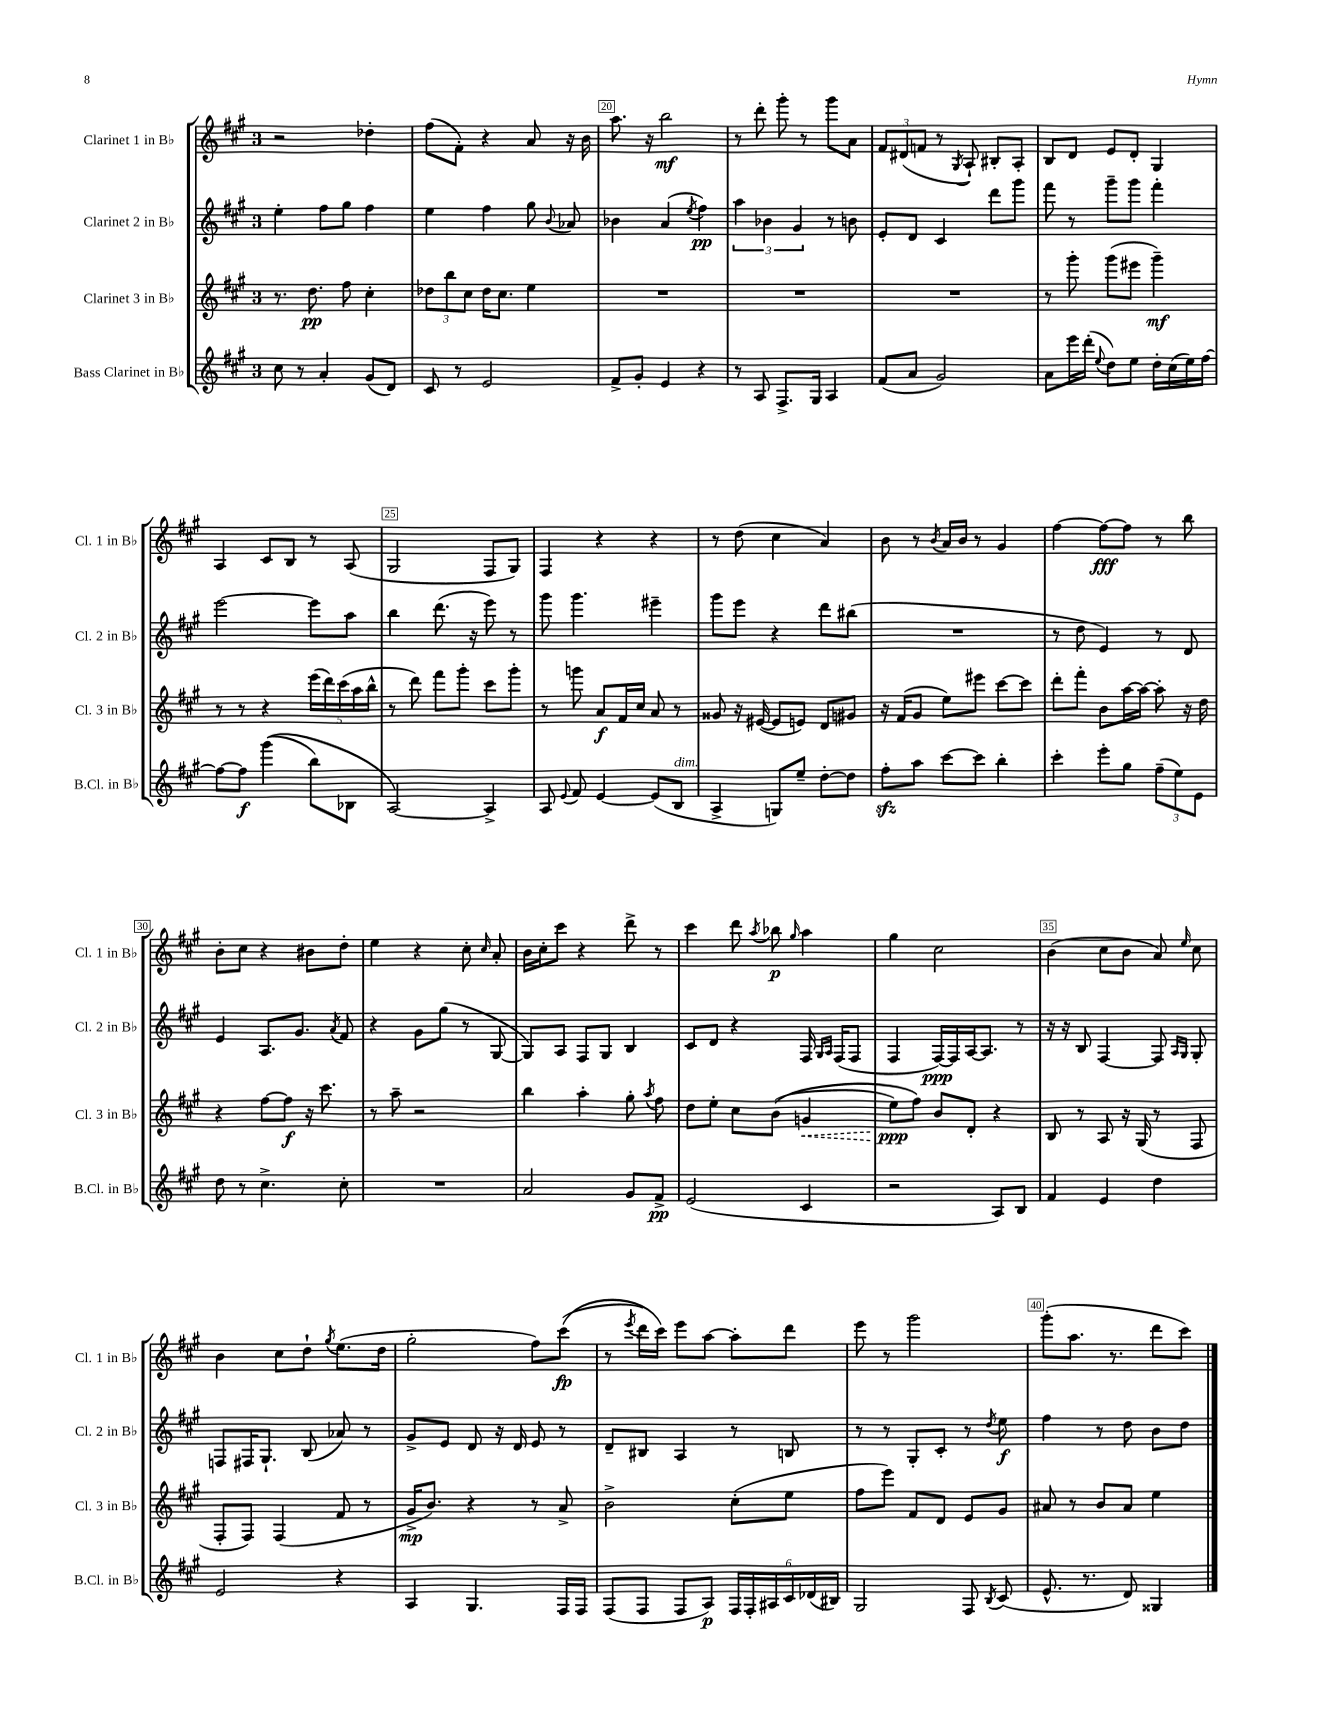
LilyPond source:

<<
\new StaffGroup <<
\new Staff = "s0" \with { instrumentName = "Clarinet 1 in Bb" shortInstrumentName = "Cl. 1 in Bb" } {
    \clef treble \key a \major \once \override Staff.TimeSignature.style = #'single-digit \time 3/4
    \autoBeamOff r2 des''4-. |
    fis''8[( fis'8]-.) r4 a'8 r16 b'16 |
    a''8. r16 b''2\mf |
    r8 d'''8-. gis'''8-. r8 gis'''8[ a'8] |
    \tuplet 3/2 { fis'8[ dis'8( f'8] } r8 \acciaccatura { gis8 } a8-!) bis8[-. a8]-. |
    b8[ d'8] e'8[ d'8]-. gis4 |
    a4 cis'8[ b8] r8 a8( |
    gis2 fis8[ gis8]) |
    fis4 r4 r4 |
    r8 d''8( cis''4 a'4) |
    b'8 r8 \acciaccatura { b'8 } a'16[ b'16] r8 gis'4 |
    fis''4~ fis''8[~\fff fis''8] r8 b''8 |
    b'8[-. cis''8] r4 bis'8[ d''8]-. |
    e''4 r4 cis''8-. \grace { cis''16 } a'8-. |
    b'16[ cis''16-. cis'''8] r4 d'''8-> r8 |
    cis'''4 d'''8 \acciaccatura { a''8 } bes''8\p \grace { gis''16 } a''4 |
    gis''4 cis''2 |
    b'4( cis''8[ b'8] a'8) \grace { e''16 } cis''8 |
    b'4 cis''8[ d''8]-! \acciaccatura { gis''8 } e''8.[( d''16] |
    gis''2-. fis''8[) cis'''8]\fp(\( |
    r8 \acciaccatura { e'''8 } d'''16[) cis'''16]\) e'''8[ a''8]~ a''8[-. d'''8] |
    e'''8 r8 gis'''2 |
    gis'''8[-.( a''8.] r8. d'''8[ cis'''8]) \bar "|." |
}
\new Staff = "s1" \with { instrumentName = "Clarinet 2 in Bb" shortInstrumentName = "Cl. 2 in Bb" } {
    \clef treble \key a \major \once \override Staff.TimeSignature.style = #'single-digit \time 3/4
    \autoBeamOff e''4-. fis''8[ gis''8] fis''4 |
    e''4 fis''4 gis''8 \appoggiatura { b'8 } aes'8 |
    bes'4 a'4( \acciaccatura { e''8 } fis''4\pp) |
    \tuplet 3/2 { a''4 bes'4 gis'4 } r8 b'8 |
    e'8[-. d'8] cis'4 d'''8[ gis'''8] |
    fis'''8 r8 gis'''8[-- gis'''8] fis'''4-. |
    e'''2~ e'''8[ a''8] |
    b''4 d'''8.( r16 e'''8) r8 |
    gis'''8 gis'''4. eis'''4-- |
    gis'''8[ e'''8] r4 d'''8[ bis''8]( |
    R2. |
    r8 d''8 e'4) r8 d'8 |
    e'4 a8.[ gis'8.] \acciaccatura { a'8 } fis'8 |
    r4 gis'8[ gis''8]( r8 gis8~ |
    gis8[) a8] fis8[ gis8] b4 |
    cis'8[ d'8] r4 fis16 \grace { gis16[ a16] } fis16[( fis8] |
    fis4 fis16[~\ppp) fis16 a16~ a8.] r8 |
    r16 r16 b8 fis4~ fis8 \grace { a16[ gis16] } gis8-. |
    f8[ fis16 gis8.]-! b8( aes'8) r8 |
    gis'8[-> e'8] d'8 r16 d'16 e'8 r8 |
    d'8[-- bis8] a4 r8 b8 |
    r8 r8 gis8[-. cis'8]-. r8 \acciaccatura { d''8 } e''8\f |
    fis''4 r8 d''8 b'8[ d''8] \bar "|." |
}
\new Staff = "s2" \with { instrumentName = "Clarinet 3 in Bb" shortInstrumentName = "Cl. 3 in Bb" } {
    \clef treble \key a \major \once \override Staff.TimeSignature.style = #'single-digit \time 3/4
    \autoBeamOff r8. d''8.\pp fis''8 cis''4-. |
    \tuplet 3/2 { des''8[ b''8 cis''8] } des''16[ cis''8.] e''4 |
    R2. |
    R2. |
    R2. |
    r8 gis'''8-. gis'''8[( eis'''8] gis'''4--\mf) |
    r8 r8 r4 \tuplet 5/4 { e'''16[( d'''16) cis'''16( a''16 b''16]-^ } |
    r8 d'''8) fis'''8[ gis'''8]-. cis'''8[ gis'''8]-. |
    r8 g'''8 a'8[\f fis'16 cis''16] a'8 r8 |
    gisis'8 r16 eis'16~( eis'8[ e'8]) d'8[ gis'8] |
    r16 fis'16[( gis'8] e''8[) eis'''8] cis'''8[~ cis'''8] |
    d'''8[-. fis'''8]-. b'8[ a''16~ a''16]~ a''8-. r16 d''16 |
    r4 fis''8[~ fis''8]\f r16 cis'''8. |
    r8 a''8-- r2 |
    b''4 a''4-. gis''8-. \acciaccatura { a''8 } fis''8 |
    d''8[ e''8]-. cis''8[ b'8](\( \once \override Hairpin.style = #'dashed-line g'4\< |
    e''8[\ppp\!) fis''8]\) b'8[ d'8]-. r4 |
    b8 r8 a8 r16 gis16( r8 fis8 |
    fis8[-. fis8]) fis4( fis'8 r8 |
    gis'16[->\mp b'8.]) r4 r8 a'8-> |
    b'2-> cis''8[-.( e''8] |
    fis''8[ e'''8]) fis'8[ d'8] e'8[ gis'8] |
    ais'8 r8 b'8[ ais'8] e''4 \bar "|." |
}
\new Staff = "s3" \with { instrumentName = "Bass Clarinet in Bb" shortInstrumentName = "B.Cl. in Bb" } {
    \clef treble \key a \major \once \override Staff.TimeSignature.style = #'single-digit \time 3/4
    \autoBeamOff cis''8 r8 a'4-. gis'8[( d'8]) |
    cis'8 r8 e'2 |
    fis'8[-> gis'8]-. e'4 r4 |
    r8 a8 fis8.[-> gis16] a4 |
    fis'8[( a'8] gis'2) |
    a'8[ e'''16 d'''16]-.( \appoggiatura { e''8 } d''8[) e''8] d''16[-. cis''16( e''16) fis''16]~ |
    fis''8[~ fis''8]\f gis'''4(\( b''8[) bes8] |
    a2~\) a4-> |
    a8 \appoggiatura { e'8 } fis'8 e'4~ e'8[( b8]^\markup { \italic "dim." } |
    a4-> g8[) e''8]-- d''8[~-. d''8] |
    fis''8[-.\sfz a''8] cis'''8[~ cis'''8] b''4-. |
    cis'''4-. e'''8[-. gis''8] \tuplet 3/2 { fis''8[--( e''8) e'8] } |
    d''8 r8 cis''4.-> cis''8-. |
    R2. |
    a'2 gis'8[ fis'8]->\pp |
    e'2( cis'4 |
    r2 a8[) b8] |
    fis'4 e'4 d''4 |
    e'2 r4 |
    a4 gis4. fis16[ fis16] |
    fis8[( fis8] fis8[ a8]\p) \tuplet 6/4 { fis16[ fis16-. ais16 cis'16 des'16( bis16]) } |
    gis2 fis8 \acciaccatura { b8 } cis'8( |
    e'8.-^ r8. d'8) gisis4 \bar "|." |
}
>>
>>
\layout { \context { \Score currentBarNumber = #18 \override BarNumber.break-visibility = ##(#f #t #t) barNumberVisibility = #(every-nth-bar-number-visible 5) \override BarNumber.stencil = #(make-stencil-boxer 0.1 0.3 ly:text-interface::print) } }
